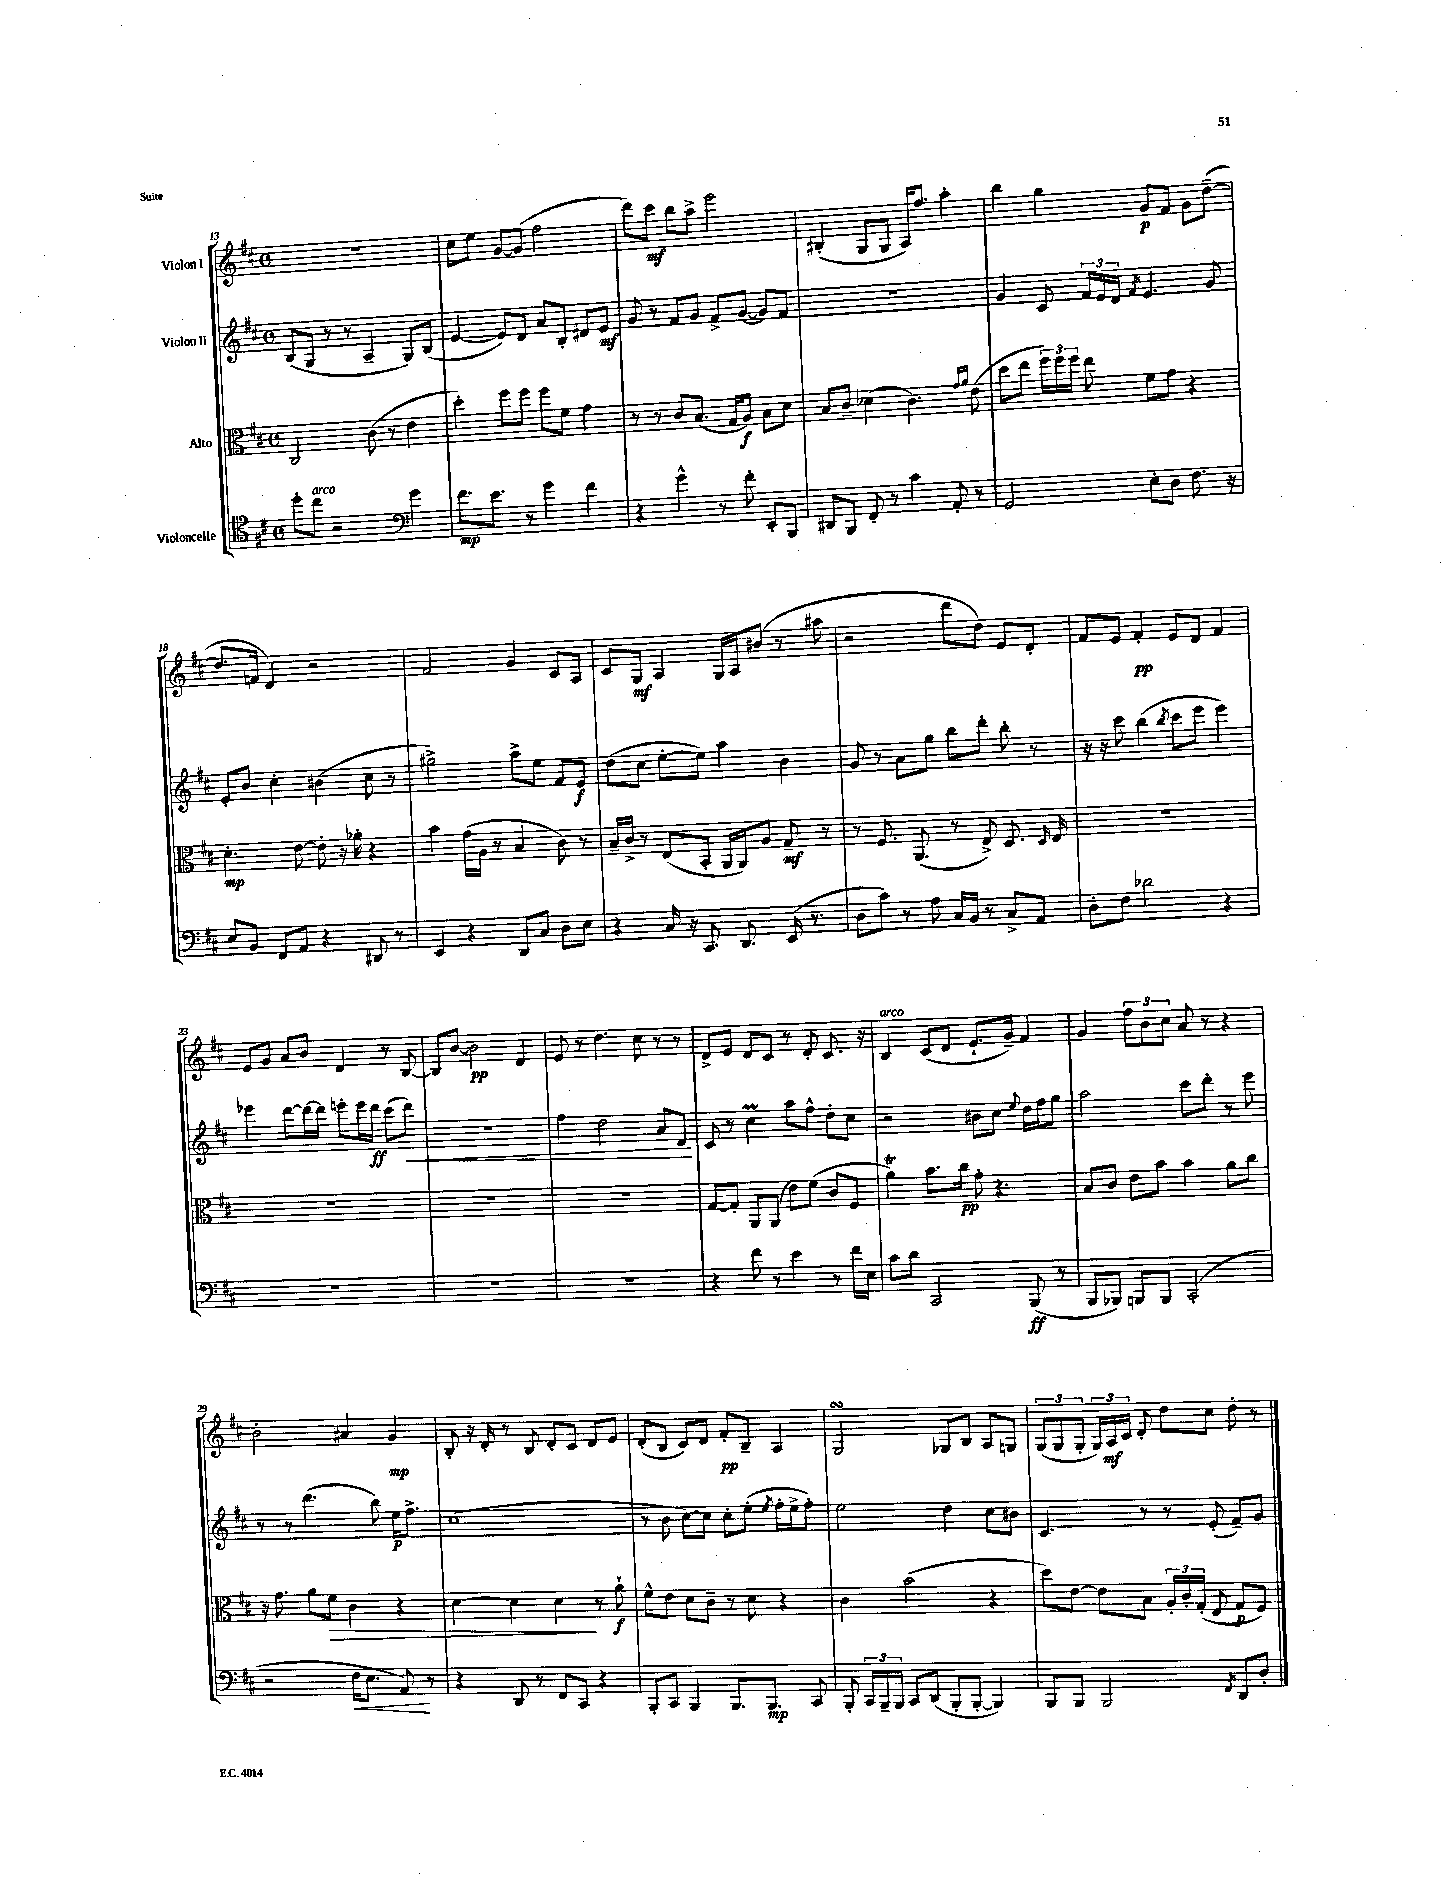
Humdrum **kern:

**kern	**kern	**kern	**kern
*staff4	*staff3	*staff2	*staff1
*clefC4	*clefC3	*clefG2	*clefG2
*k[f#c#]	*k[f#c#]	*k[f#c#]	*k[f#c#]
*M4/4	*M4/4	*M4/4	*M4/4
*met(c)	*met(c)	*met(c)	*met(c)
8dd'	2C#	(8B	1r
8cc#	.	8G	.
2r	.	8r	.
.	.	8r	.
.	(8c#	4A~	.
.	8r	.	.
*clefF4	*	*	*
4g	4e	8G)	.
.	.	(8B	.
=	=	=	=
8.f#	4dd')	[4e	8cc#
.	.	.	8ee
8.e	.	.	.
.	8ff#	8e])	[8g
8r	8ff#	8d	(8g]
4g	8ff#	8a	2ff#
.	8f#	8B'	.
4f#	4g	8d#	.
.	.	8e	.
=	=	=	=
4r	8r	8g	8ddd)
.	8r	8r	8ccc#
4g^^	8c#	8f#	8bb
.	(8.B	8g	8aa^
8r	.	8f#^	2eee
.	16G	.	.
8f#'	8A)	([8g	.
8EE'	8B	8g])	.
8BBB	8d	8f#	.
=	=	=	=
8DD#	8B	1r	(4B#'
8BBB	8c#~	.	.
8FF#'	(4d-	.	8G
8r	.	.	8G
4c#	4.c#)	.	16A)
.	.	.	8.ff#
8AA'	.	.	4aa'
.	16qqg	.	.
.	16qqa	.	.
8r	(8e	.	.
=	=	=	=
2GG	8dd	4g	4bb
.	8ee	.	.
.	24ff#)	8c#	4gg
.	24ff#	.	.
.	24ff#	.	.
.	8ee	24f#	.
.	.	24e	.
.	.	24d	.
.	.	8qf#	.
8E'	8f#	4.e	8g
8D	8g	.	8f#
8.F#	4r	.	8g
.	.	8g	([8dd~
16r	.	.	.
=	=	=	=
8E	4.d'	8e'	8.dd]
8BB	.	8b	.
.	.	.	16f
8FF#	.	4cc#'	4d)
8AA	[8e	.	.
4r	8e']	(4b#	2r
.	16r	.	.
.	16a-'	.	.
8DD#	4r	8cc#	.
8r	.	8r	.
=	=	=	=
4EE	4b	2gg#^)	2f#
4r	(16g	.	.
.	16A	.	.
.	8r	.	.
8DD	4B	8aa^	4g
8C#	.	8ee	.
8D	8c#)	8f#	8c#
8E	8r	8e	8A
=	=	=	=
4r	16B~	(8dd	8c#
.	16c#^	.	.
.	8r	8cc#	8G
16C#	(8E	[8ee'	4A
16r	.	.	.
8.CC#	8BB'	8ee])	.
.	16AA	4aa	16G
8.DD	16AA)	.	16A
.	8A	.	(8b#
(16EE	8G~	4b	8r
8.r	.	.	.
.	8r	.	8aa#
=	=	=	=
8D	8r	8g	2r
8c#)	8.F#	8r	.
8r	.	8a	.
.	(8.AA	.	.
8A	.	8gg	.
16C#	8r	8bb	8ddd
16BB	.	.	.
8r	8E^)	8ddd'	8dd)
8C#^	8.D	8bb'	8e
8AA	.	8r	8d'
.	16qqD	.	.
.	16E	.	.
=	=	=	=
8D'	1r	16r	8f#
.	.	16r	.
8F#	.	8ccc#	8e
2d-	.	(4bb	4f#'
.	.	8qbb	.
.	.	8ccc#	8e
.	.	8eee	8d
4r	.	4eee)	4f#
=	=	=	=
1r	1r	4eee-	8e
.	.	.	8g
.	.	[8ddd	8a
.	.	16ddd_	8b
.	.	16ddd]	.
.	.	8eee'	4d
.	.	16eee	.
.	.	16ddd	.
.	.	(8ccc#	8r
.	.	8ddd)	[8B
=	=	=	=
1r	1r	1r	8B]
.	.	.	[8b
.	.	.	2b]
.	.	.	4d
=	=	=	=
1r	1r	4ff#	8e
.	.	.	8r
.	.	2dd	4.dd
.	.	.	8cc#
.	.	8a	8r
.	.	8d	8r
=	=	=	=
4r	[8G	8c#	8d^
.	8G']	8r	8e
8f#	8AA	4cc#	8d
8r	(8AA	.	8c#
4e	8e)	8aa	8r
.	(8f#	8ff#^^	8d'
8r	8c#	8dd'	8.c#
16f#	8F#	8cc#	.
16E	.	.	16r
=	=	=	=
8c#	4a)	2r	4B
8d	.	.	.
2CC#	8.b	.	(8c#
.	.	.	8d
.	16cc#	.	.
.	8g'	8b#	8.e`
.	4.r	8cc#	.
.	.	.	16g~)
.	.	8qqee	.
(8BBB	.	16dd	4f#
.	.	16ff#	.
8r	.	8gg	.
=	=	=	=
8BBB	8B	2aa	4g
8BBB-)	8c#	.	.
8BBB	8e	.	12ff#
.	.	.	12b
8BBB	8b	.	.
.	.	.	12cc#
(2CC#'	4b	8ccc#	8a
.	.	8ddd'	8r
.	8a	8r	4r
.	8cc#	8eee	.
=	=	=	=
2r	16r	8r	2b'
.	8.g	.	.
.	.	8r	.
.	8a	(4.ddd	.
.	8f#	.	.
16F#	4c#	.	4a#
8.E	.	.	.
.	.	8bb)	.
8AA)	4r	16ee	4g
.	.	8.ff#^	.
8r	.	.	.
=	=	=	=
4r	[4d	(1cc#	8B'
.	.	.	16r
.	.	.	16d'
8DD	4d]	.	8r
8r	.	.	8B
8FF#	4d	.	8d'
8CC#	.	.	8c#
4r	8r	.	8d
.	8a`	.	8e
=	=	=	=
8BBB'	8f#^^	8r	(8d'
8CC#	8e	8b	8B
4BBB	8d	[8cc#)	8c#)
.	8c#~	8cc#]	8d
8.BBB	8r	8cc#'	8f#'
.	8d	(8ee'	8B~
8.BBB	.	.	.
.	.	8qee	.
.	4r	16ff#'	4A
.	.	16ee^	.
8CC#	.	8ff#')	.
=	=	=	=
8BBB'	4c#	2ee	2G
24CC#	.	.	.
24BBB~	.	.	.
24BBB	.	.	.
8CC#	(2b	.	.
(8DD	.	.	.
8BBB'	.	4dd	8G-
[8BBB'	.	.	8B
4BBB])	4r	8cc#	8A
.	.	8b#	8G
=	=	=	=
8BBB	8dd)	4.c#	(12G
.	.	.	12G
8BBB	[8e	.	.
.	.	.	12G'
2BBB	8e]	.	24G)
.	.	.	24A
.	.	.	24c#
.	8B	8r	8d'
.	24A'	8r	8dd
.	24c#'	.	.
.	(24G'	.	.
.	8E	(8e'	8cc#
8qFF#	.	.	.
8DD	8G	8f#~)	8dd'
8D'	8F#)	8g	8r
==	==	==	==
*-	*-	*-	*-
